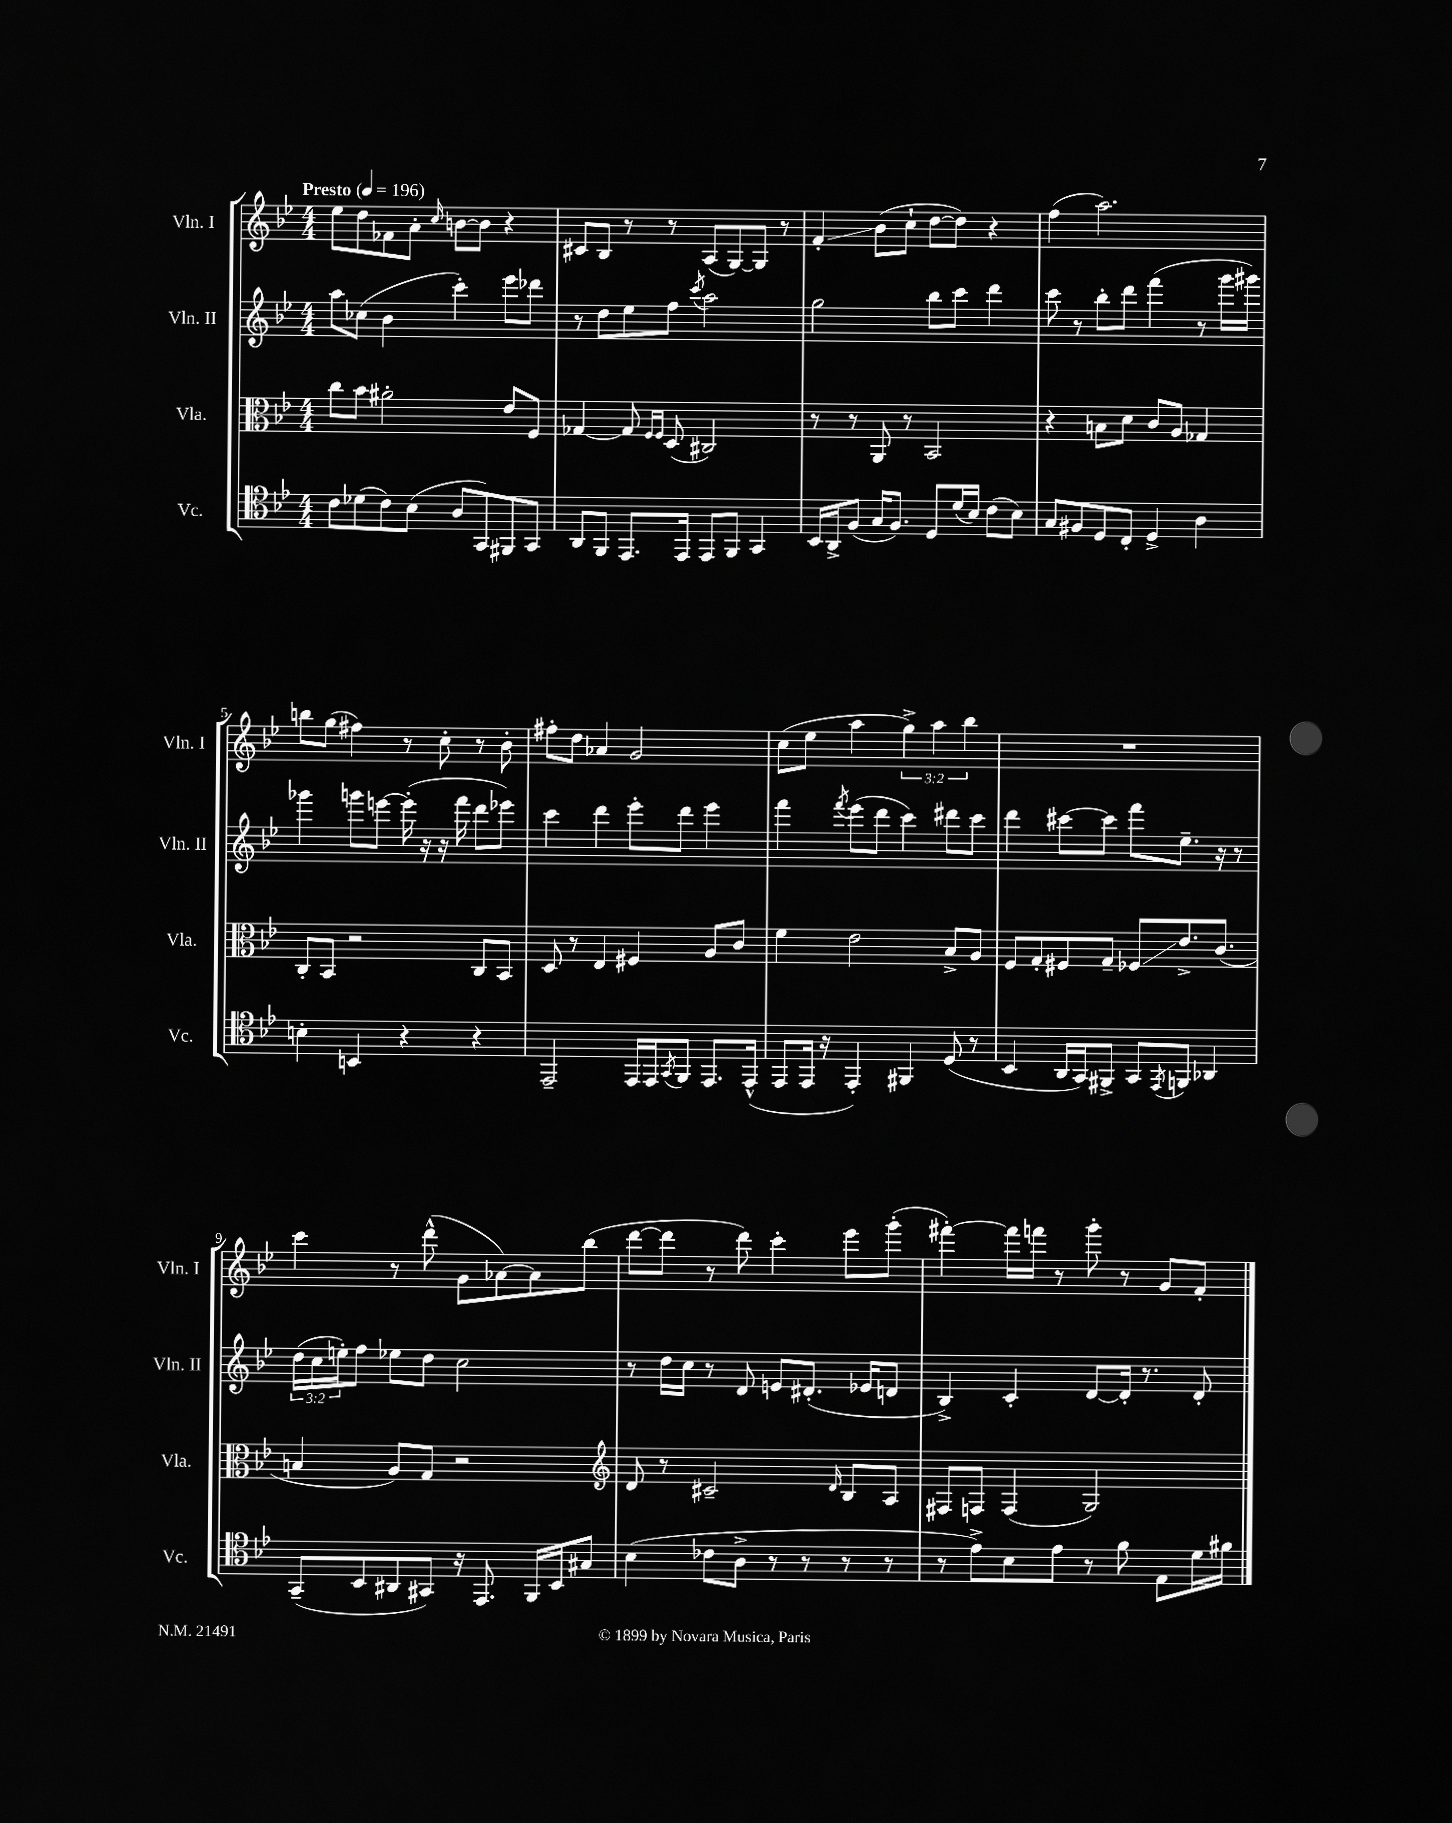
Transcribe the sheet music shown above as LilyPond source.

<<
\new StaffGroup <<
\new Staff = "s0" \with { instrumentName = "Vln. I" shortInstrumentName = "Vln. I" } {
    \clef treble \key bes \major \numericTimeSignature \time 4/4 \override Staff.TupletNumber.text = #tuplet-number::calc-fraction-text \tempo "Presto" 4 = 196
    ees''8 d''8 fes'8 a'8-. \grace { c''16 } b'8~ b'8 r4 |
    cis'8 bes8 r8 r8 a8( g8~) g8 r8 |
    f'4-.\glissando bes'8( c''8-! d''8~ d''8) r4 |
    f''4( a''2.) |
    b''8 g''8( fis''4) r8 c''8-. r8 bes'8-. |
    fis''8-. d''8 aes'4 g'2 |
    c''8( ees''8 a''4 \tuplet 3/2 { g''4->) a''4 bes''4 } |
    R1 |
    c'''4 r8 d'''8-^( g'8 aes'8~) aes'8 bes''8( |
    d'''8~ d'''8 r8 d'''8) c'''4-. ees'''8 g'''8-.( |
    fis'''4~-.) fis'''16 f'''16 r8 g'''8-. r8 g'8 f'8-. \bar "|." |
}
\new Staff = "s1" \with { instrumentName = "Vln. II" shortInstrumentName = "Vln. II" } {
    \clef treble \key bes \major \numericTimeSignature \time 4/4 \override Staff.TupletNumber.text = #tuplet-number::calc-fraction-text
    a''8 ces''8( bes'4 c'''4-.) ees'''8 des'''8 |
    r8 d''8 ees''8 f''8 \acciaccatura { c'''8 } a''2 |
    g''2 bes''8 c'''8 d'''4 |
    c'''8 r8 bes''8-. d'''8 f'''4( r8 g'''16 gis'''16) |
    ges'''4 g'''8 e'''8~ e'''16-.( r16 r16 f'''16 d'''8 ees'''8) |
    c'''4 d'''4 ees'''8-. d'''8 ees'''4 |
    f'''4 \acciaccatura { f'''8 } ees'''8( d'''8 c'''4) dis'''8 c'''8 |
    d'''4 cis'''8~ cis'''8 f'''8 ees''8.-- r16 r8 |
    \tuplet 3/2 { d''16( c''16 e''16-.) } f''8 ees''8 d''8 c''2 |
    r8 d''16 c''16 r8 d'8 e'8 dis'8.-.( ees'16 d'8 |
    bes4->) c'4-. d'8~ d'16-. r8. d'8-. \bar "|." |
}
\new Staff = "s2" \with { instrumentName = "Vla." shortInstrumentName = "Vla." } {
    \clef alto \key bes \major \numericTimeSignature \time 4/4
    c''8 bes'8 ais'2-. ees'8 f8 |
    ges4~ ges8 \grace { f16 f16 } d8( cis2) |
    r8 r8 a,8 r8 bes,2 |
    r4 b8 d'8 c'8 a8 ges4 |
    c8-. bes,8 r2 c8 bes,8 |
    d8 r8 ees4 fis4 a8 c'8 |
    f'4 ees'2 bes8-> a8 |
    f8 g8-. fis8 g8-- fes8\glissando ees'8.-> c'8.( |
    b4 a8) g8 r2 |
    \clef treble d'8 r8 cis'2-- \grace { d'16 } bes8 a8 |
    fis8 f8 f4( g2) \bar "|." |
}
\new Staff = "s3" \with { instrumentName = "Vc." shortInstrumentName = "Vc." } {
    \clef tenor \key bes \major \numericTimeSignature \time 4/4
    c'8 des'8( c'8) bes8( a8 g,8) fis,8 g,8 |
    a,8 f,8 ees,8. ees,16 ees,8 f,8 g,4 |
    bes,16 a,16-> f8( g16 f8.) d8 d'16( bes16) c'8( bes8) |
    g8 fis8 d8 c8-. d4-> a4 |
    b4-. b,4 r4 r4 |
    ees,2-- ees,16 ees,16 \acciaccatura { g,8 } f,8 ees,8. ees,16-^( |
    ees,8 ees,16 r16 ees,4-.) fis,4 d8( r8 |
    bes,4 a,16 g,16) fis,8-> g,8 \acciaccatura { ees,8 } f,8 aes,4 |
    g,8--( bes,8 ais,8 gis,8) r16 ees,8. f,16 bes,16 gis8 |
    bes4( ces'8 a8-> r8 r8 r8 r8 |
    r8 ees'8->) bes8 ees'8 r8 f'8 ees8 d'16 fis'16 \bar "|." |
}
>>
>>
